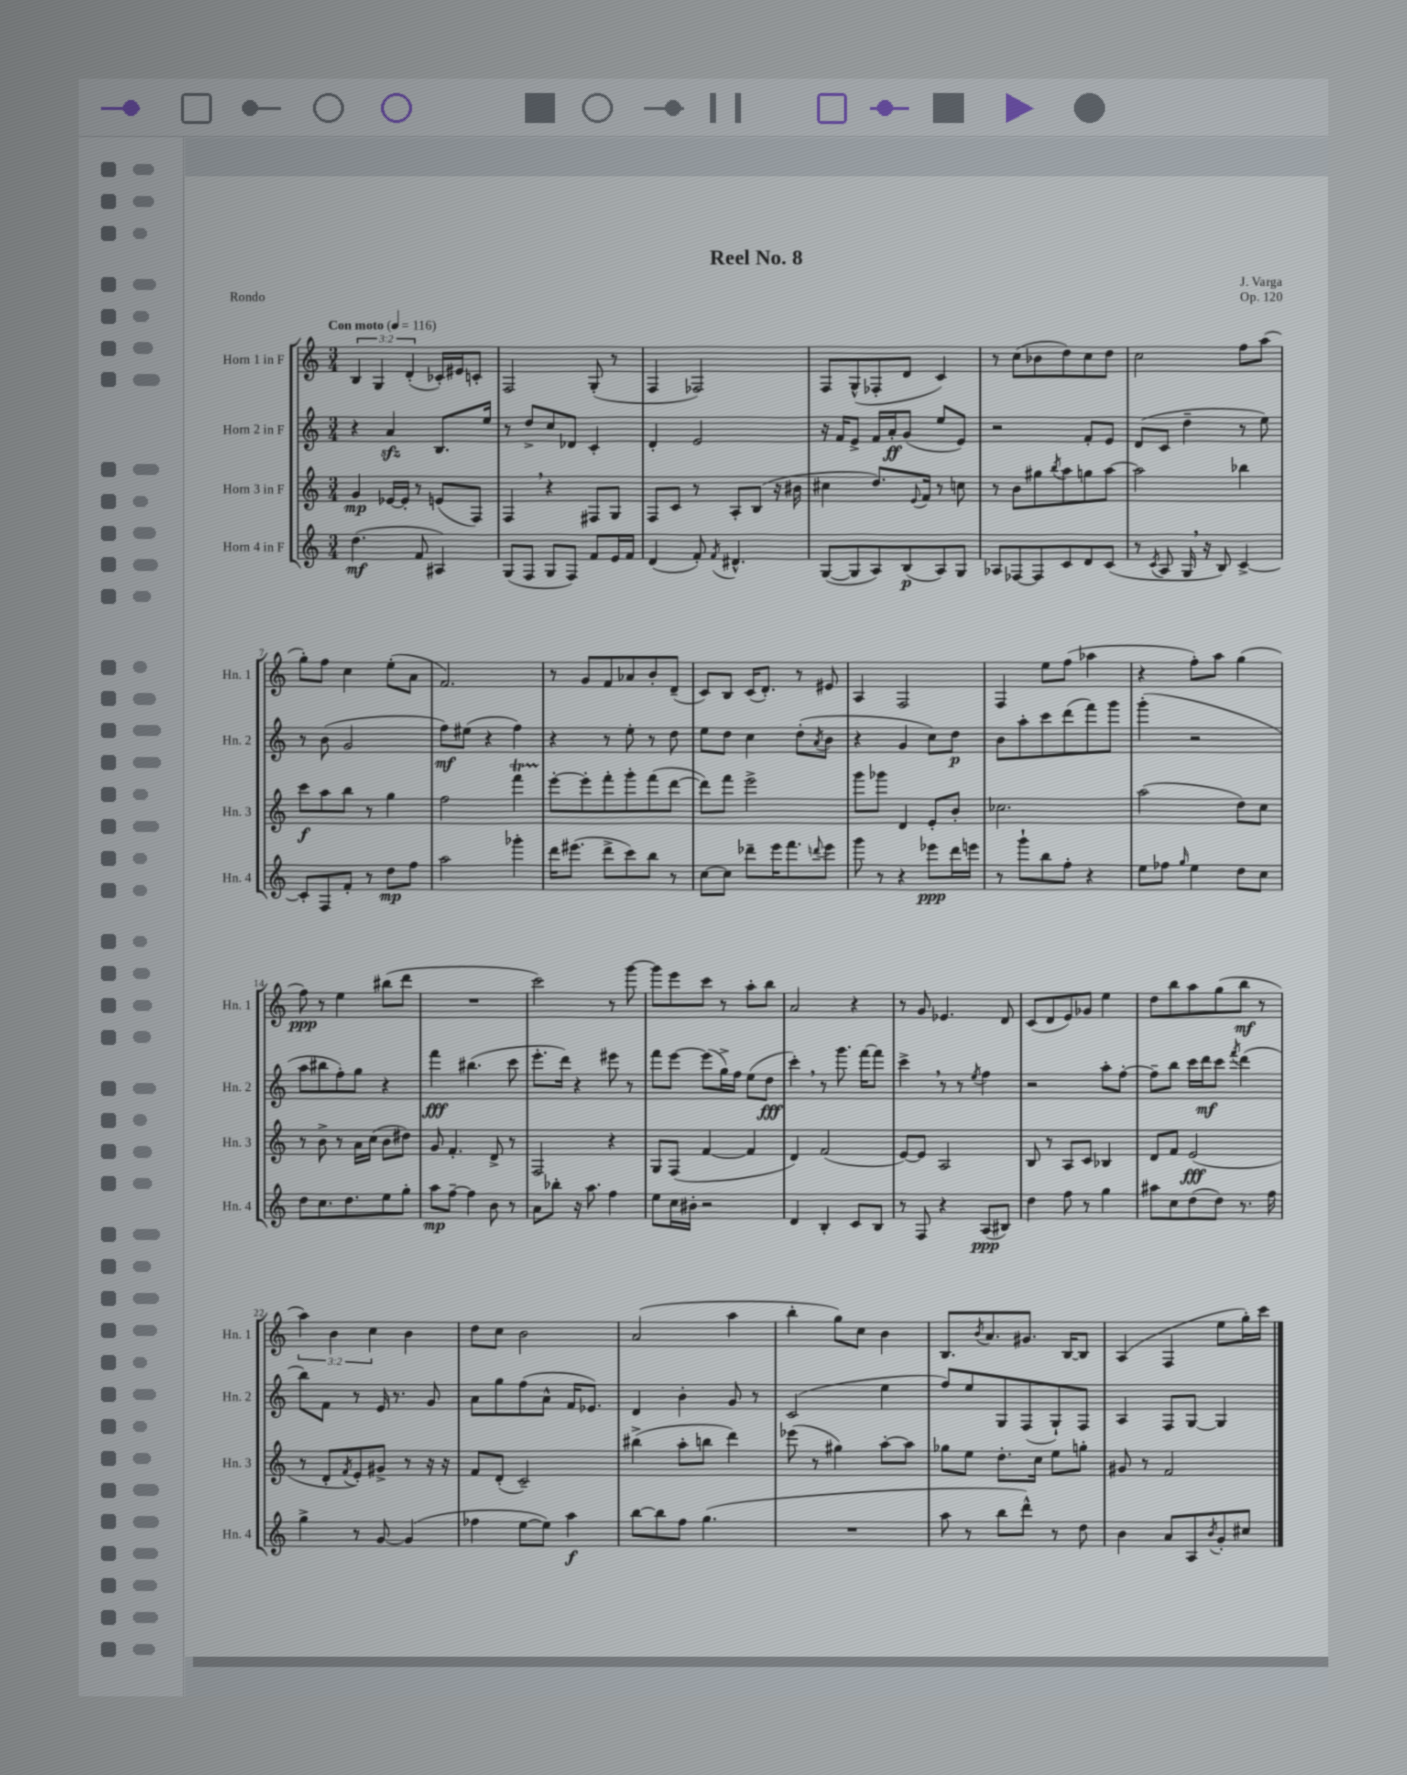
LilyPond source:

\header { title = "Reel No. 8" composer = "J. Varga" opus = "Op. 120" piece = "Rondo" }
<<
\new StaffGroup <<
\new Staff = "s0" \with { instrumentName = "Horn 1 in F" shortInstrumentName = "Hn. 1" } {
    \clef treble \key c \major \numericTimeSignature \time 3/4 \override Staff.TupletNumber.text = #tuplet-number::calc-fraction-text \tempo "Con moto" 4 = 116
    \tuplet 3/2 { b4 g4 d'4-.( } ces'16-.) eis'16 c'8-. |
    f2 g8-.( r8 |
    f4 fes2) |
    f8 g8-^( fes8-. d'8 c'4) |
    r8 c''8( bes'8 d''8) c''8 d''8 |
    c''2 f''8 a''8( |
    g''8-.) f''8 c''4 e''8-.( a'8 |
    f'2.) |
    r8 g'8 f'8 aes'8 b'8-. d'8--( |
    c'8) b8 c'16( d'8.-.) r8 eis'8 |
    a4 f2 |
    f4 e''8 f''8( aes''4 |
    r4 f''8-.) a''8 g''4( |
    f''8\ppp) r8 e''4 bis''8( d'''8 |
    R2. |
    c'''2) r8 g'''8~ |
    g'''8 e'''8 c'''8 r8 a''8-. b''8 |
    a'2 r4 |
    r8 g'8 ees'4. d'8 |
    c'8( d'8 e'8) ges'8 e''4 |
    d''8 b''8 a''8 g''8( b''8\mf r8 |
    \tuplet 3/2 { a''4) b'4 c''4 } b'4 |
    d''8 c''8 b'2 |
    a'2( a''4 |
    b''4-. g''8) c''8 b'4 |
    b8. \acciaccatura { b'8 } a'8. gis'8. b16~ b8 |
    a4( f4 e''8 g''16-.) c'''16 \bar "|." |
}
\new Staff = "s1" \with { instrumentName = "Horn 2 in F" shortInstrumentName = "Hn. 2" } {
    \clef treble \key c \major \numericTimeSignature \time 3/4
    r4 a'4\sfz b8. e''16 |
    r8 d''8-> c''8 des'8 c'4-. |
    d'4-. e'2 |
    r16 f'16 e'8-> f'16 a'16-.\ff g'8( e''8 e'8) |
    r2 f'8-. e'8 |
    d'8( c'8 d''4-- r8 e''8) |
    r8 b'8( g'2 |
    f''8\mf) eis''8( r4 f''4) |
    r4 r8 e''8-. r8 d''8 |
    e''8 d''8 c''4 d''8-.( \acciaccatura { a'8 } b'8 |
    r4 g'4 c''8) d''8\p |
    b'8 a''8-. c'''8 d'''8( f'''8) g'''8 |
    g'''4-.( r2 |
    a''8 bis''8 f''8-.) g''8 r4 |
    f'''4\fff bis''4.( c'''8 |
    e'''8.-. d'''16) r4 eis'''8 r8 |
    f'''8 e'''8~ e'''8( g''16->) f''16 e''8( d''8\fff |
    c'''4-.) \breathe r8 g'''8. f'''16~ f'''8 |
    c'''4-> \breathe r8 r8 \acciaccatura { e''8 } f''4 |
    r2 a''8-. f''8~-. |
    f''8-- b''8 c'''16 d'''16\mf c'''8 \acciaccatura { f'''8 } d'''4( |
    b''8) f'8 r8 e'16 r8. g'8 |
    a'8 g''8 f''8( a'8-^ f'16 ees'8.) |
    d'4 b'4-. g'8 r8 |
    c'2( e''4 |
    f''8) e''8 g8 f8( g8-!) f8 |
    a4 f8 g8~ g4 \bar "|." |
}
\new Staff = "s2" \with { instrumentName = "Horn 3 in F" shortInstrumentName = "Hn. 3" } {
    \clef treble \key c \major \numericTimeSignature \time 3/4
    g'4\mp ees'16~ ees'16-. r8 e'8( f8) |
    f4 \breathe r4 fis8 g8 |
    f8 c'8 r8 a8-. b8( r16 bis'16 |
    cis''4 d''8.) \appoggiatura { e'8 } f'16 r8 c''8 |
    r8 b'8 gis''8 \acciaccatura { b''8 } a''8 g''8 a''8~ |
    a''2 bes''4 |
    c'''8\f a''8 b''8 r8 g''4 |
    f''2 f'''4\startTrillSpan |
    e'''8~-.\stopTrillSpan e'''8-. f'''8-. g'''8-. f'''8( d'''8~ |
    d'''8) f'''8 e'''2-> |
    g'''8 ges'''8 d'4 e'8-. b'8-. |
    ces''2. |
    a''2( d''8) c''8 |
    r8 b'8-> r8 a'16 c''16( b'8 dis''8) |
    g'8 f'4.-. d'8-> r8 |
    f2 r4 |
    g8 f8( f'4~ f'4 |
    d'4) f'2( |
    e'8~) e'8 a2 |
    b8 r8 a8 c'8 bes4 |
    d'8 f'8 e'2\fff( |
    r8 d'8-. \acciaccatura { f'8 } e'8-.) gis'8-> r8 r16 r16 |
    f'8 d'8-.( c'2--) |
    bis''4->( a''8-. b''8 d'''4) |
    ees'''8( r8 gis''4) a''8~-. a''8 |
    ges''8 e''8 d''8.-. c''16 e''8 g''8-. |
    gis'8 r8 f'2 \bar "|." |
}
\new Staff = "s3" \with { instrumentName = "Horn 4 in F" shortInstrumentName = "Hn. 4" } {
    \clef treble \key c \major \numericTimeSignature \time 3/4
    d''4.\mf( f'8 ais4) |
    g8( f8 g8 f8) f'8 e'16 f'16 |
    d'4( f'8-.) \acciaccatura { f'8 } dis'4.-^ |
    g8~( g8 a8) b8\p( a8) g8 |
    aes8 fes8~ fes8 c'8 d'8 c'8( |
    r8 \acciaccatura { c'8 } a8 g16 \breathe r16 b8) c'4~-> |
    c'8-. f8 f'8-. r8 d''8\mp f''8 |
    a''2 ges'''4-. |
    d'''16 eis'''8.( d'''8-> c'''8) b''8 r8 |
    c''8~ c''8 des'''8-- e'''16 f'''8. \appoggiatura { d'''8 } e'''8 |
    g'''8 r8 r4 ees'''8\ppp d'''16 e'''16 |
    r8 g'''8-! b''8 f''8-. r4 |
    e''8 fes''8 \grace { g''16 } e''4 d''8 c''8 |
    d''8 c''8. d''8. e''8 g''8-. |
    a''8\mp f''8~-- f''4 b'8 r8 |
    a'8 bes''8-. r16 a''8. f''4 |
    e''8 c''16 bis'16-. r2 |
    d'4 b4-. c'8 b8 |
    r8 f8 r4 a8\ppp( bis8) |
    d''4 f''8 r8 g''4 |
    ais''8 c''8 d''8( d''8) r8. f''16 |
    g''4-> r8 g'8~ g'4( |
    fes''4 e''8~ e''8) a''4\f |
    b''8~ b''8 f''8 g''4.( |
    R2. |
    a''8 r8 b''8 d'''8-^) r8 d''8 |
    b'4 a'8 a8 \acciaccatura { b'8 } g'8-. cis''8 \bar "|." |
}
>>
>>
